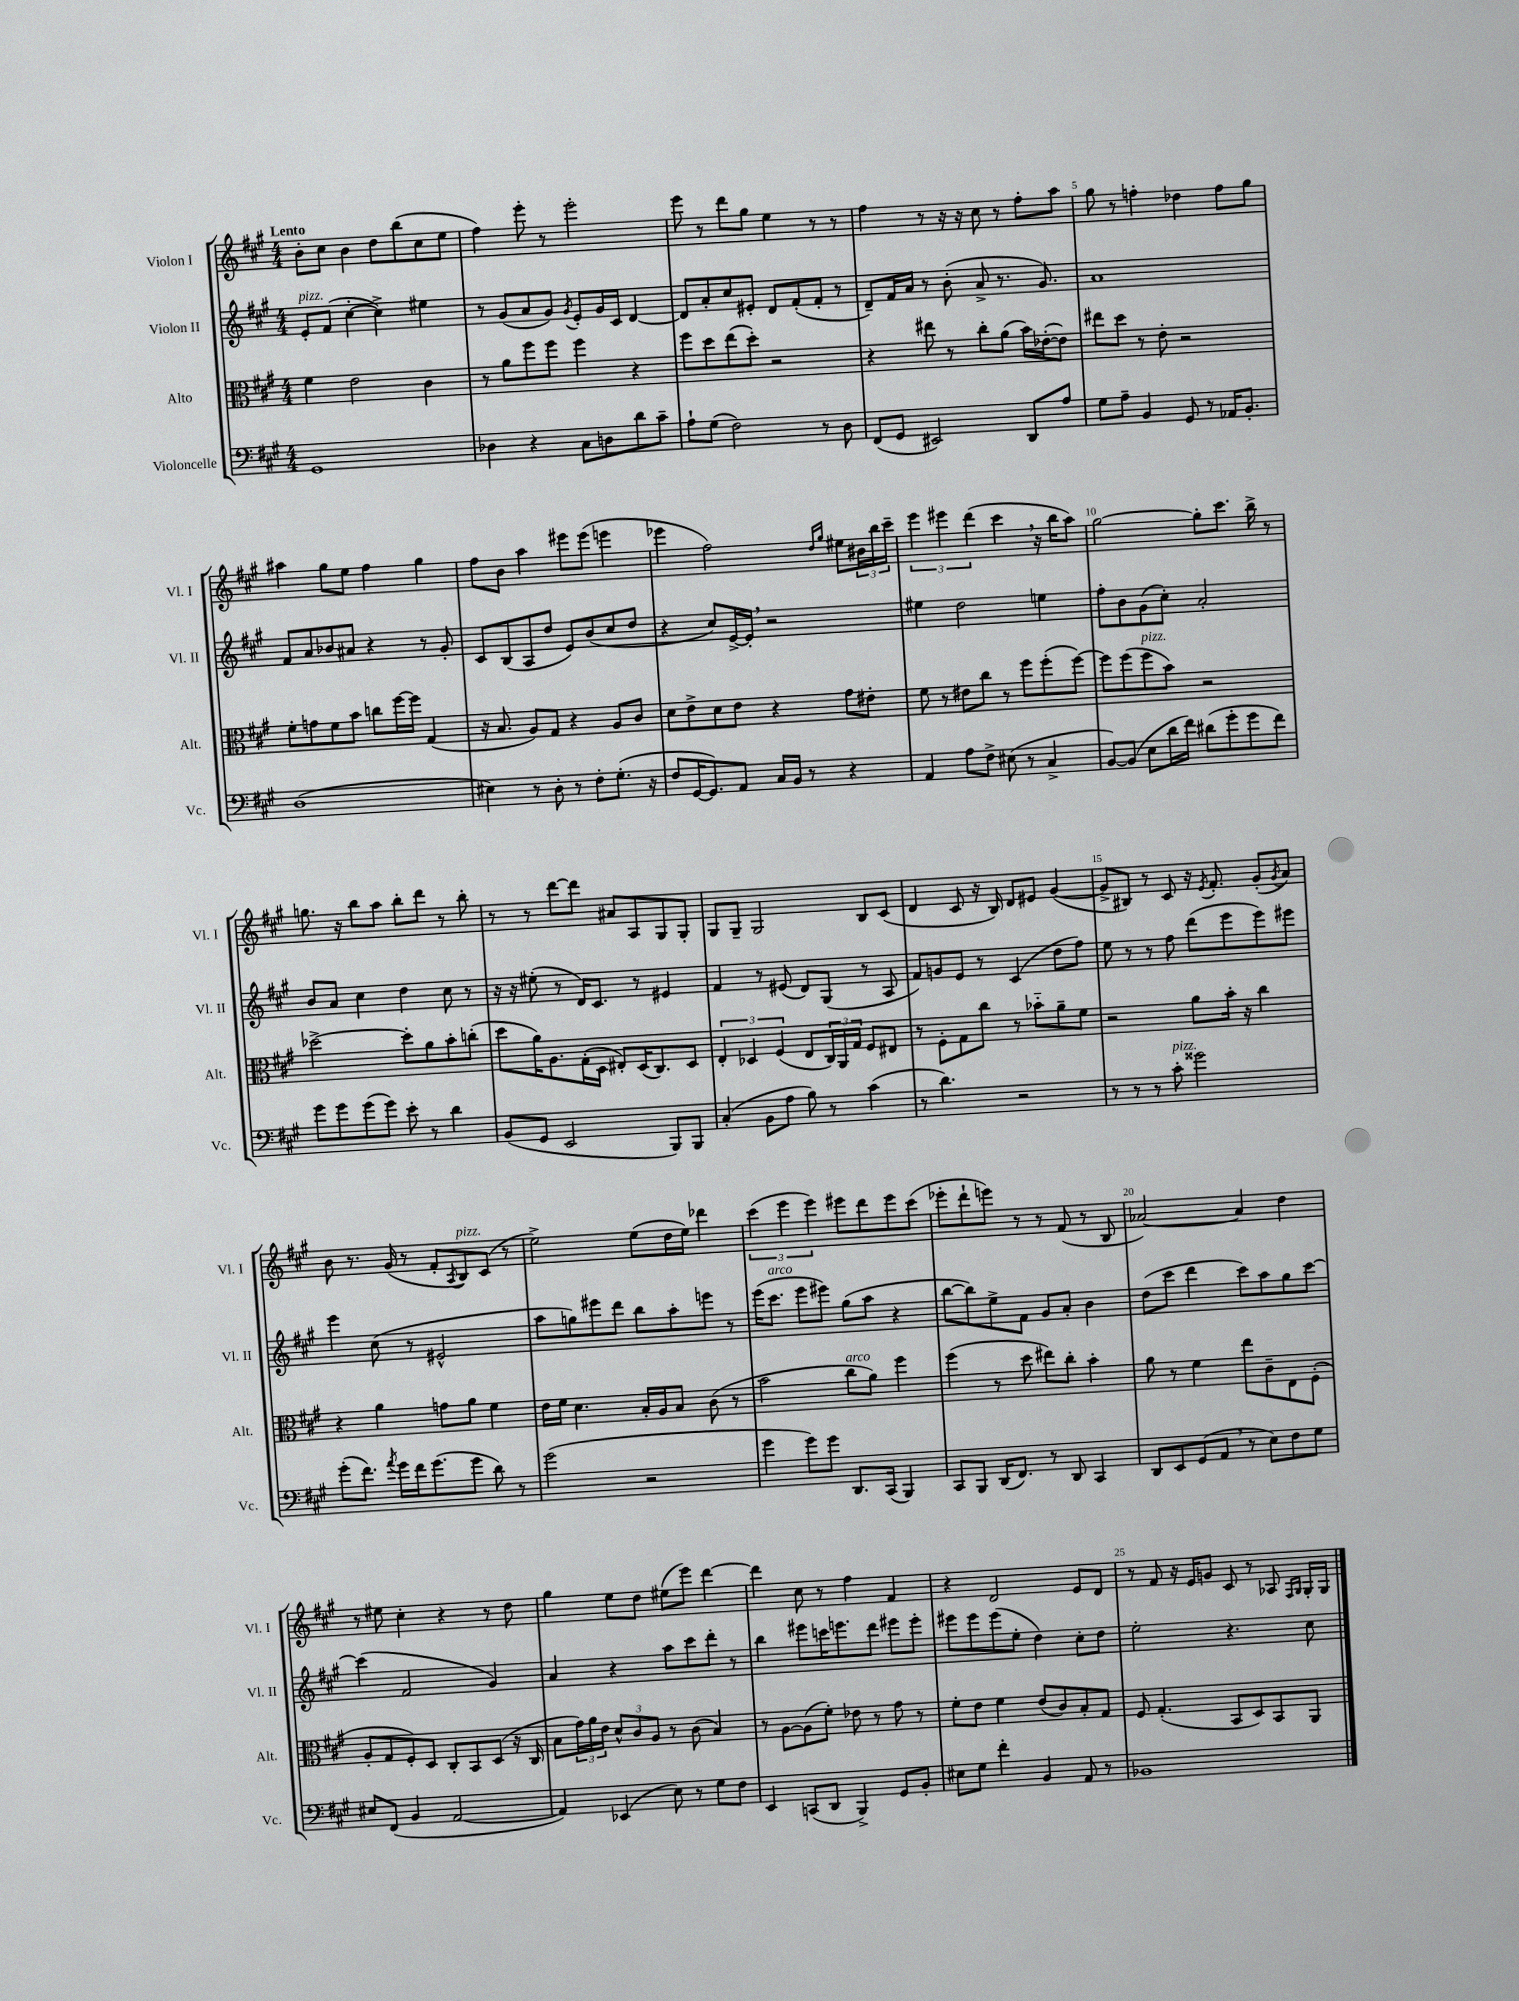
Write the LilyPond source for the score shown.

<<
\new StaffGroup <<
\new Staff = "s0" \with { instrumentName = "Violon I" shortInstrumentName = "Vl. I" } {
    \clef treble \key a \major \numericTimeSignature \time 4/4 \tempo "Lento"
    b'8-. cis''8 b'4 d''8 b''8( cis''8 e''8 |
    fis''4) e'''8-. r8 e'''2-. |
    e'''8 r8 d'''8 gis''8 e''4 r8 r8 |
    fis''4 r8 r16 r16 cis''8 r8 fis''8-. a''8 |
    gis''8 r8 f''4-. des''4 f''8 gis''8 |
    ais''4 gis''8 e''8 fis''4 gis''4 |
    fis''8 b'8 a''4 eis'''8 eis'''8( e'''4 |
    ees'''4 fis''2) \grace { d''16 gis''16 } eis''8 \tuplet 3/2 { bis'16 b''16 cis'''16-- } |
    \tuplet 3/2 { e'''4 eis'''4 d'''4( } cis'''4 \breathe r16 b''16 a''8) |
    gis''2~ gis''8-. cis'''8. b''16-> r8 |
    g''8. r16 b''8 a''8 b''8-. d'''8 r8 b''8-. |
    r8 r8 d'''8~ d'''8 ais'8 a8 gis8 gis8-. |
    gis8 gis8-- gis2 b8 cis'8( |
    d'4 cis'8 r16 b16) d'8 eis'8 gis'4~( |
    gis'8-> bis8) r8 cis'8 r16 \acciaccatura { e'8 } fis'8.-. gis'8-.( \acciaccatura { gis'8 } a'8) |
    b'8 r8. gis'16( r8 fis'8-. \acciaccatura { a8 } b8^\markup { \italic "pizz." }) cis'8( r8 |
    e''2->) e''8( d''16 e''16) des'''4 |
    \tuplet 3/2 { cis'''4( e'''4 e'''4) } eis'''8 d'''8 eis'''8 cis'''8( |
    ees'''8-. d'''8-! e'''8) r8 r8 fis'8( r8 b8 |
    aes'2~) aes'4 d''4 |
    r8 eis''8 cis''4-. r4 r8 d''8 |
    gis''4 e''8 d''8 eis''8( e'''8) d'''4~ |
    d'''4 cis''8 r8 fis''4 fis'4 |
    r4 d'2 e'8 d'8 |
    r8 fis'8 r16 e'16 g'8 cis'8 r8 aes8 \grace { fis16 gis16 } gis16-. gis16 \bar "|." |
}
\new Staff = "s1" \with { instrumentName = "Violon II" shortInstrumentName = "Vl. II" } {
    \clef treble \key a \major \numericTimeSignature \time 4/4
    e'8-.^\markup { \italic "pizz." } fis'8( cis''4~-. cis''4->) eis''4 |
    r8 gis'8( a'8 gis'8) \acciaccatura { gis'8 } e'8-. gis'16 cis'16 d'4~ |
    d'8 a'8-. cis''8 eis'8-. d'8 fis'8-.( fis'8-. r8 |
    d'8--) fis'16 a'16 r8 b'8-.( a'8-> r8. gis'8.) |
    a'1 |
    fis'8 a'8 bes'8 ais'8 r4 r8 gis'8-. |
    cis'8 b8( a8 d''8 e'8) b'8( cis''8 d''8 |
    r4 cis''8) e'16~-> e'16-. \breathe r2 |
    eis''4 d''2 e''4 |
    fis''8-. b'8 gis'8( cis''8-.) a'2-. |
    b'8 a'8 cis''4 d''4 cis''8 r8 |
    r16 r16 eis''8-.( r8 d'16) cis'8. r8 eis'4 |
    fis'4 r8 eis'8( d'8) gis8( r8 a8 |
    fis'8) g'8 e'8 r8 cis'4( d''8 fis''8) |
    e''8 r8 r8 fis''8 d'''8( e'''8 e'''8) eis'''8 |
    e'''4 cis''8( r8 eis'2-^ |
    a''8 g''8) eis'''8 d'''8 b''8 a''8-. e'''8 r8 |
    e'''16( cis'''8.^\markup { \italic "arco" } e'''8 eis'''8) gis''8( a''8 r4 |
    b''8~ b''8) e''8-> fis'8 gis'8 a'8-. b'4 |
    d''8( cis'''8 d'''4 cis'''8) a''8 gis''8 cis'''8~ |
    cis'''4( fis'2 gis'4) |
    a'4 r4 a''8 cis'''8 d'''8-. r8 |
    b''4 eis'''8 c'''16 e'''8. d'''8 eis'''8 eis'''8-. |
    eis'''8 eis'''8 eis'''8( e''8-. d''4) cis''8-. d''8 |
    e''2-. r4. cis''8 \bar "|." |
}
\new Staff = "s2" \with { instrumentName = "Alto" shortInstrumentName = "Alt." } {
    \clef alto \key a \major \numericTimeSignature \time 4/4
    fis'4 e'2 cis'4 |
    r8 a'8 fis''8 fis''8 fis''4 r4 |
    fis''8 d''8 e''8( d''8-.) r2 |
    r4 eis''8 r8 cis''8-. a'8( b'16) ees'16~-.( ees'8) |
    eis''8 d''8 r8 e'8-. r2 |
    fis'8-. g'8 fis'8 b'8 c''8 fis''16~ fis''16 gis4( |
    r16 b8. a8) gis8 r4 a8 cis'8 |
    d'8 e'8-> d'8 e'8 r4 gis'8 eis'8-. |
    fis'8 r8 eis'8 cis''8 r8 fis''8 fis''8-.( fis''8~) |
    fis''8 fis''8( fis''8^\markup { \italic "pizz." } b'8) r2 |
    des''2~-> des''8-. a'8 b'8-. c''8-.( |
    d''8 a'16) a8. gis16-.( d16 eis8-.) d16( cis8.) d8 |
    \tuplet 3/2 { e4-. des4 fis4( } e8 \tuplet 3/2 { cis16) a,16 gis16 } fis8 eis8 |
    r8 fis8-. gis8 cis''8 r8 bes'8-_ a'8-- fis'8 |
    r2 a'8 b'16-. r16 cis''4 |
    r4 a'4 g'8 a'8 fis'4 |
    e'16 fis'16 d'4. b16-. a16 b8 cis'8( r8 |
    b'2 cis''8^\markup { \italic "arco" } a'8) fis''4 |
    fis''4( r8 d''8 eis''8) cis''8-. b'4-. |
    a'8 r8 fis'4 e''8 cis'8-- e8 fis8-.( |
    a8-. gis8 fis8-.) d8 cis8-. b,8 d8( r16 cis16 |
    b8 \tuplet 3/2 { gis'16) a'16 e'16 } \tuplet 3/2 { d'8-^ cis'8 a8 } r8 cis'8( b4) |
    r8 a8~ a8( fis'8-.) ees'8 r8 gis'8 r8 |
    fis'8-. e'8 fis'4 e'8( cis'8) b8-. gis8 |
    fis8 gis4.-.( b,8 d8) b,8 a,8 \bar "|." |
}
\new Staff = "s3" \with { instrumentName = "Violoncelle" shortInstrumentName = "Vc." } {
    \clef bass \key a \major \numericTimeSignature \time 4/4
    gis,1 |
    des4 r4 cis8 d8 d'8 cis'8-- |
    a8-! gis8( fis2) r8 d8 |
    fis,8( gis,8 eis,2) d,8 a8 |
    gis8 a8-- b,4 gis,8 r8 aes,16 b,8.-. |
    d1( |
    eis4) r8 d8-. r8 fis8-. gis8.-.( r16 |
    fis8 gis,16~ gis,8.) a,8 cis16 b,16 r8 r4 |
    a,4 a8 fis8-> eis8( r8 cis4-> |
    b,8~) b,8( e8 d'16 fis'16) dis'8( gis'8-. gis'8 fis'8) |
    gis'8 gis'8 gis'8( gis'8) e'8-. r8 d'4 |
    b,8( gis,8 e,2 b,,8) b,,8 |
    cis4-.( b,8 a8 b8) r8 cis'4( |
    r8 d'4.) r2 |
    r8 r8 r8 cis'8-.^\markup { \italic "pizz." } gisis'2 |
    gis'8-.( fis'8.) \acciaccatura { a'8 } gis'16 fis'16 gis'8.( gis'8 d'8) r8 |
    gis'2( r2 |
    gis'4 gis'8) gis'8 d,8. cis,16( b,,4) |
    cis,8 b,,8 d,16( fis,8.) r8 d,8 cis,4 |
    d,8 e,8 gis,8( a,8 \breathe r8 e8) fis8 gis8 |
    eis8 fis,8( b,4 a,2~ |
    a,4) ees,4( e8) r8 gis8 fis8 |
    e,4 c,8( d,8 b,,4->) gis,8 b,8-. |
    eis8 gis8 fis'4-. b,4 a,8 r8 |
    bes,1 \bar "|." |
}
>>
>>
\layout { \context { \Score \override BarNumber.break-visibility = ##(#f #t #t) barNumberVisibility = #(every-nth-bar-number-visible 5) } }
